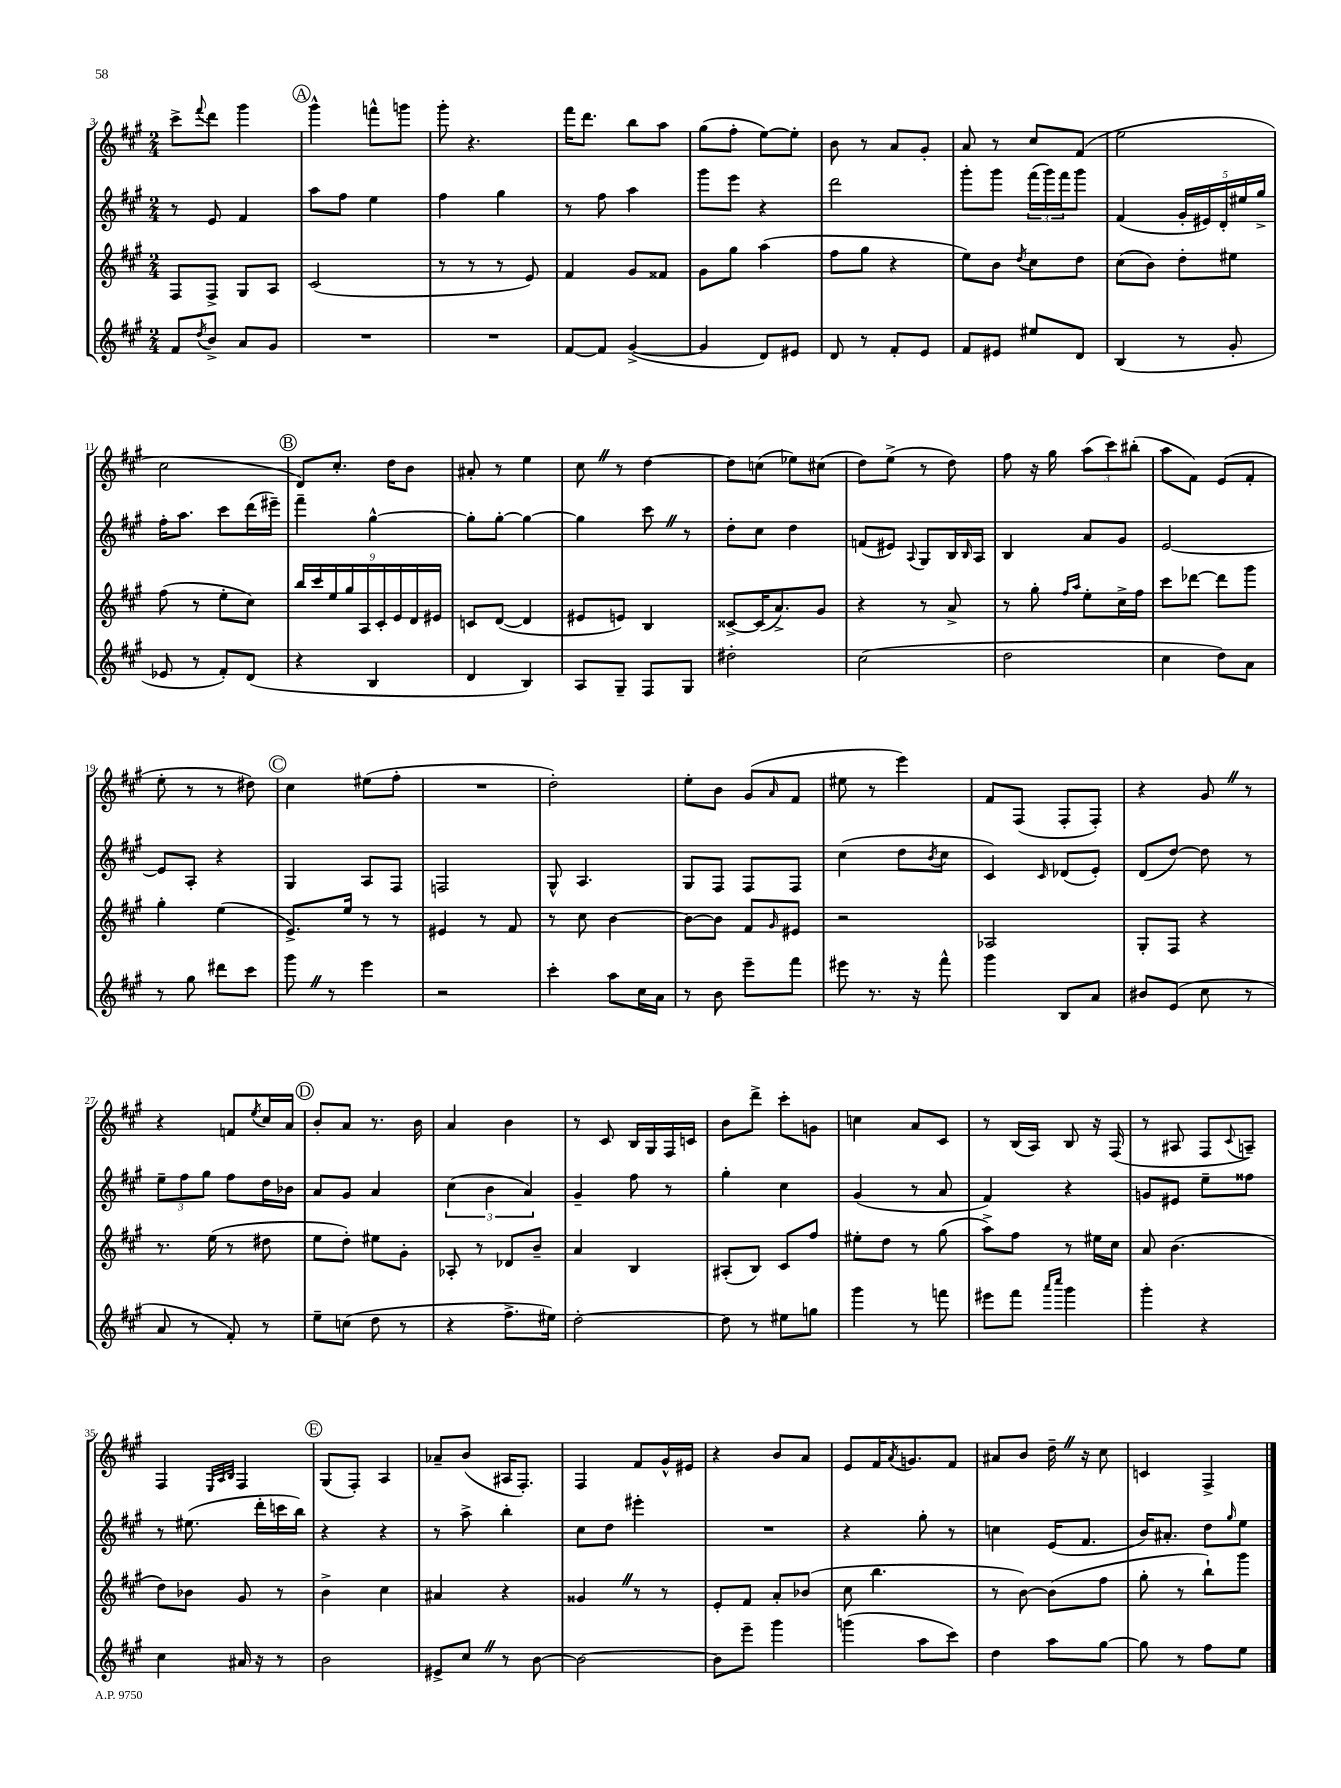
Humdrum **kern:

**kern	**kern	**kern	**kern
*staff4	*staff3	*staff2	*staff1
*clefG2	*clefG2	*clefG2	*clefG2
*k[f#c#g#]	*k[f#c#g#]	*k[f#c#g#]	*k[f#c#g#]
*M2/4	*M2/4	*M2/4	*M2/4
8f#	8F#	8r	8ccc#^
8qdd	.	.	8qqfff#
8b^	8F#^	8e	8ddd
8a	8G#	4f#	4ggg#
8g#	8A	.	.
=	=	=	=
2r	(2c#	8aa	4ggg#^^
.	.	8ff#	.
.	.	4ee	8fff^^
.	.	.	8ggg
=	=	=	=
2r	8r	4ff#	8ggg#'
.	8r	.	4.r
.	8r	4gg#	.
.	8e)	.	.
=	=	=	=
[8f#	4f#	8r	16fff#
.	.	.	8.ddd
8f#]	.	8ff#	.
([4g#^	8g#	4aa	8bb
.	8f##	.	8aa
=	=	=	=
4g#]	8g#	8ggg#	(8gg#
.	8gg#	8eee	8ff#'
8d)	(4aa	4r	[8ee)
8e#	.	.	8ee']
=	=	=	=
8d	8ff#	2ddd	8b
8r	8gg#	.	8r
8f#'	4r	.	8a
8e	.	.	8g#'
=	=	=	=
8f#	8ee)	8ggg#'	8a
8e#	8b	8ggg#	8r
.	8qdd	.	.
8ee#	8cc#	(24fff#	8cc#
.	.	24ggg#)	.
.	.	24fff#	.
8d	8dd	8ggg#	(8f#
=	=	=	=
(4B	(8cc#	(4f#	2ee
.	8b)	.	.
8r	8dd'	20g#'	.
.	.	20e#)	.
.	.	20d'	.
8g#'	8ee#	.	.
.	.	20ee#	.
.	.	20gg#^	.
=	=	=	=
8e-	(8ff#	16ff#'	2cc#
.	.	8.aa	.
8r	8r	.	.
8f#')	8ee'	8ccc#	.
(8d	8cc#)	(16ddd	.
.	.	16eee#~)	.
=	=	=	=
4r	18bb	4fff#~	8d)
.	18ccc#	.	.
.	18ee	.	.
.	.	.	8.cc#'
.	18gg#	.	.
.	18A	.	.
4B	.	[4gg#^^	.
.	18c#'	.	.
.	.	.	16dd
.	18e	.	.
.	.	.	8b
.	18d	.	.
.	18e#	.	.
=	=	=	=
4d	8c	8gg#']	8a#'
.	([8d	[8gg#'	8r
4B)	4d]	4gg#_	4ee
=	=	=	=
8A	8e#	4gg#]	8cc#
8G#~	8e)	.	8r
8F#	4B	8ccc#	[4dd
8G#	.	8r	.
=	=	=	=
2dd#'	[8c##^	8dd'	8dd]
.	(16c##]	8cc#	(8cc
.	8.a^)	.	.
.	.	4dd	8ee-)
.	8g#	.	(8cc#
=	=	=	=
(2cc#	4r	(8f	8dd)
.	.	8e#)	(8ee^
.	.	8qqA	.
.	8r	8G#	8r
.	8a^	16B	8dd)
.	.	16qqB	.
.	.	16A	.
=	=	=	=
2dd	8r	4B	8ff#
.	8gg#'	.	16r
.	.	.	16gg#
.	16qqff#	.	.
.	16qqaa	.	.
.	8ee'	8a	(12aa
.	.	.	12ccc#)
.	16cc#^	8g#	.
.	.	.	(12bb#'
.	16ff#	.	.
=	=	=	=
4cc#	8ccc#	[2e	8aa
.	[8ddd-	.	8f#)
8dd)	8ddd-]	.	(8e
8a	8ggg#	.	8f#'
=	=	=	=
8r	4gg#'	8e]	8ee'
8gg#	.	8A'	8r
8ddd#	(4ee	4r	8r
8ccc#	.	.	8dd#)
=	=	=	=
8ggg#	8.e^)	4G#	4cc#
8r	.	.	.
.	16ee	.	.
4eee	8r	8A	(8ee#
.	8r	8F#	8ff#'
=	=	=	=
2r	4e#	2F	2r
.	8r	.	.
.	8f#	.	.
=	=	=	=
4ccc#'	8r	8G#^^	2dd')
.	8cc#	4.A	.
8aa	[4b	.	.
16cc#	.	.	.
16a	.	.	.
=	=	=	=
8r	8b_	8G#	8ee'
8b	8b]	8F#	8b
8eee~	8f#	8F#	(8g#
.	16qqg#	.	16qqa
8fff#	8e#	8F#	8f#
=	=	=	=
8eee#	2r	(4cc#	8ee#
8.r	.	.	8r
.	.	8dd	4eee)
16r	.	.	.
.	.	8qb	.
8fff#^^	.	8cc#	.
=	=	=	=
4ggg#	2A-	4c#)	8f#
.	.	.	(8F#
.	.	16qqc#	.
8B	.	(8d-	8F#'
8a	.	8e')	8F#')
=	=	=	=
8b#	8G#'	(8d	4r
(8e	8F#	[8dd)	.
8cc#	4r	8dd]	8g#
8r	.	8r	8r
=	=	=	=
8a	8.r	12ee~	4r
.	.	12ff#	.
8r	.	.	.
.	.	12gg#	.
.	(16ee	.	.
8f#')	8r	8ff#	8f
.	.	.	8qee
8r	8dd#	16dd	16cc#
.	.	16b-	16a
=	=	=	=
8ee~	8ee	8a	8b'
(8cc	8dd')	8g#	8a
8dd	8ee#	4a	8.r
8r	8g#'	.	.
.	.	.	16b
=	=	=	=
4r	8A-'	(6cc#	4a
.	8r	.	.
.	.	6b	.
8.ff#^	8d-	.	4b
.	.	6a)	.
.	8b~	.	.
16ee#)	.	.	.
=	=	=	=
[2dd'	4a	4g#~	8r
.	.	.	8c#
.	4B	8ff#	16B
.	.	.	16G#
.	.	8r	16F#
.	.	.	16c
=	=	=	=
8dd]	(8A#'	4gg#'	8b
8r	8B)	.	8ddd^
8ee#	8c#	4cc#	8ccc#'
8gg	8ff#	.	8g
=	=	=	=
4ggg#	8ee#'	(4g#	4cc
.	8dd	.	.
8r	8r	8r	8a
8fff	(8gg#	8a	8c#
=	=	=	=
8eee#	8aa^)	4f#)	8r
8fff#	8ff#	.	(16B
.	.	.	16A)
16qqaaa	.	.	.
16qqcccc#	.	.	.
4ggg#	8r	4r	8B
.	16ee#	.	16r
.	16cc#	.	(16F#
=	=	=	=
4ggg#'	8a	8g	8r
.	(4.b	8e#	8A#
4r	.	8ee~	8F#
.	.	.	8qqc#
.	.	8ff##	8A~)
=	=	=	=
4cc#	8dd)	8r	4F#
.	8b-	(8.ee#	.
.	.	.	32qqE
.	.	.	32qqA
.	.	.	32qqB
16a#	8g#	.	4F#
16r	.	16ddd'	.
8r	8r	16ccc	.
.	.	16bb)	.
=	=	=	=
2b	4b^	4r	(8G#
.	.	.	8F#')
.	4cc#	4r	4A
=	=	=	=
8e#^	4a#	8r	8a-~
8cc#	.	8aa^	(8b
8r	4r	4bb'	16A#
.	.	.	8.F#')
[8b	.	.	.
=	=	=	=
2b_	4g##	8cc#	4F#
.	.	8dd	.
.	8r	4eee#'	8f#
.	8r	.	16g#^^
.	.	.	16e#
=	=	=	=
8b]	8e'	2r	4r
8eee~	8f#	.	.
4ggg#	8a'	.	8b
.	(8b-	.	8a
=	=	=	=
(4ggg	8cc#	4r	8e
.	4.bb	.	16f#
.	.	.	8qa
.	.	.	8.g
8aa	.	8gg#'	.
8ccc#)	.	8r	8f#
=	=	=	=
4dd	8r	4cc	8a#
.	[8b)	.	8b
8aa	(8b]	(16e	16dd~
.	.	8.f#	16r
[8gg#	8ff#	.	8cc#
=	=	=	=
8gg#]	8gg#'	16b)	4c
.	.	8.a#'	.
8r	8r	.	.
8ff#	8bb`)	8dd	4F#^
.	.	16qqgg#	.
8ee	8ggg#	8ee	.
==	==	==	==
*-	*-	*-	*-
